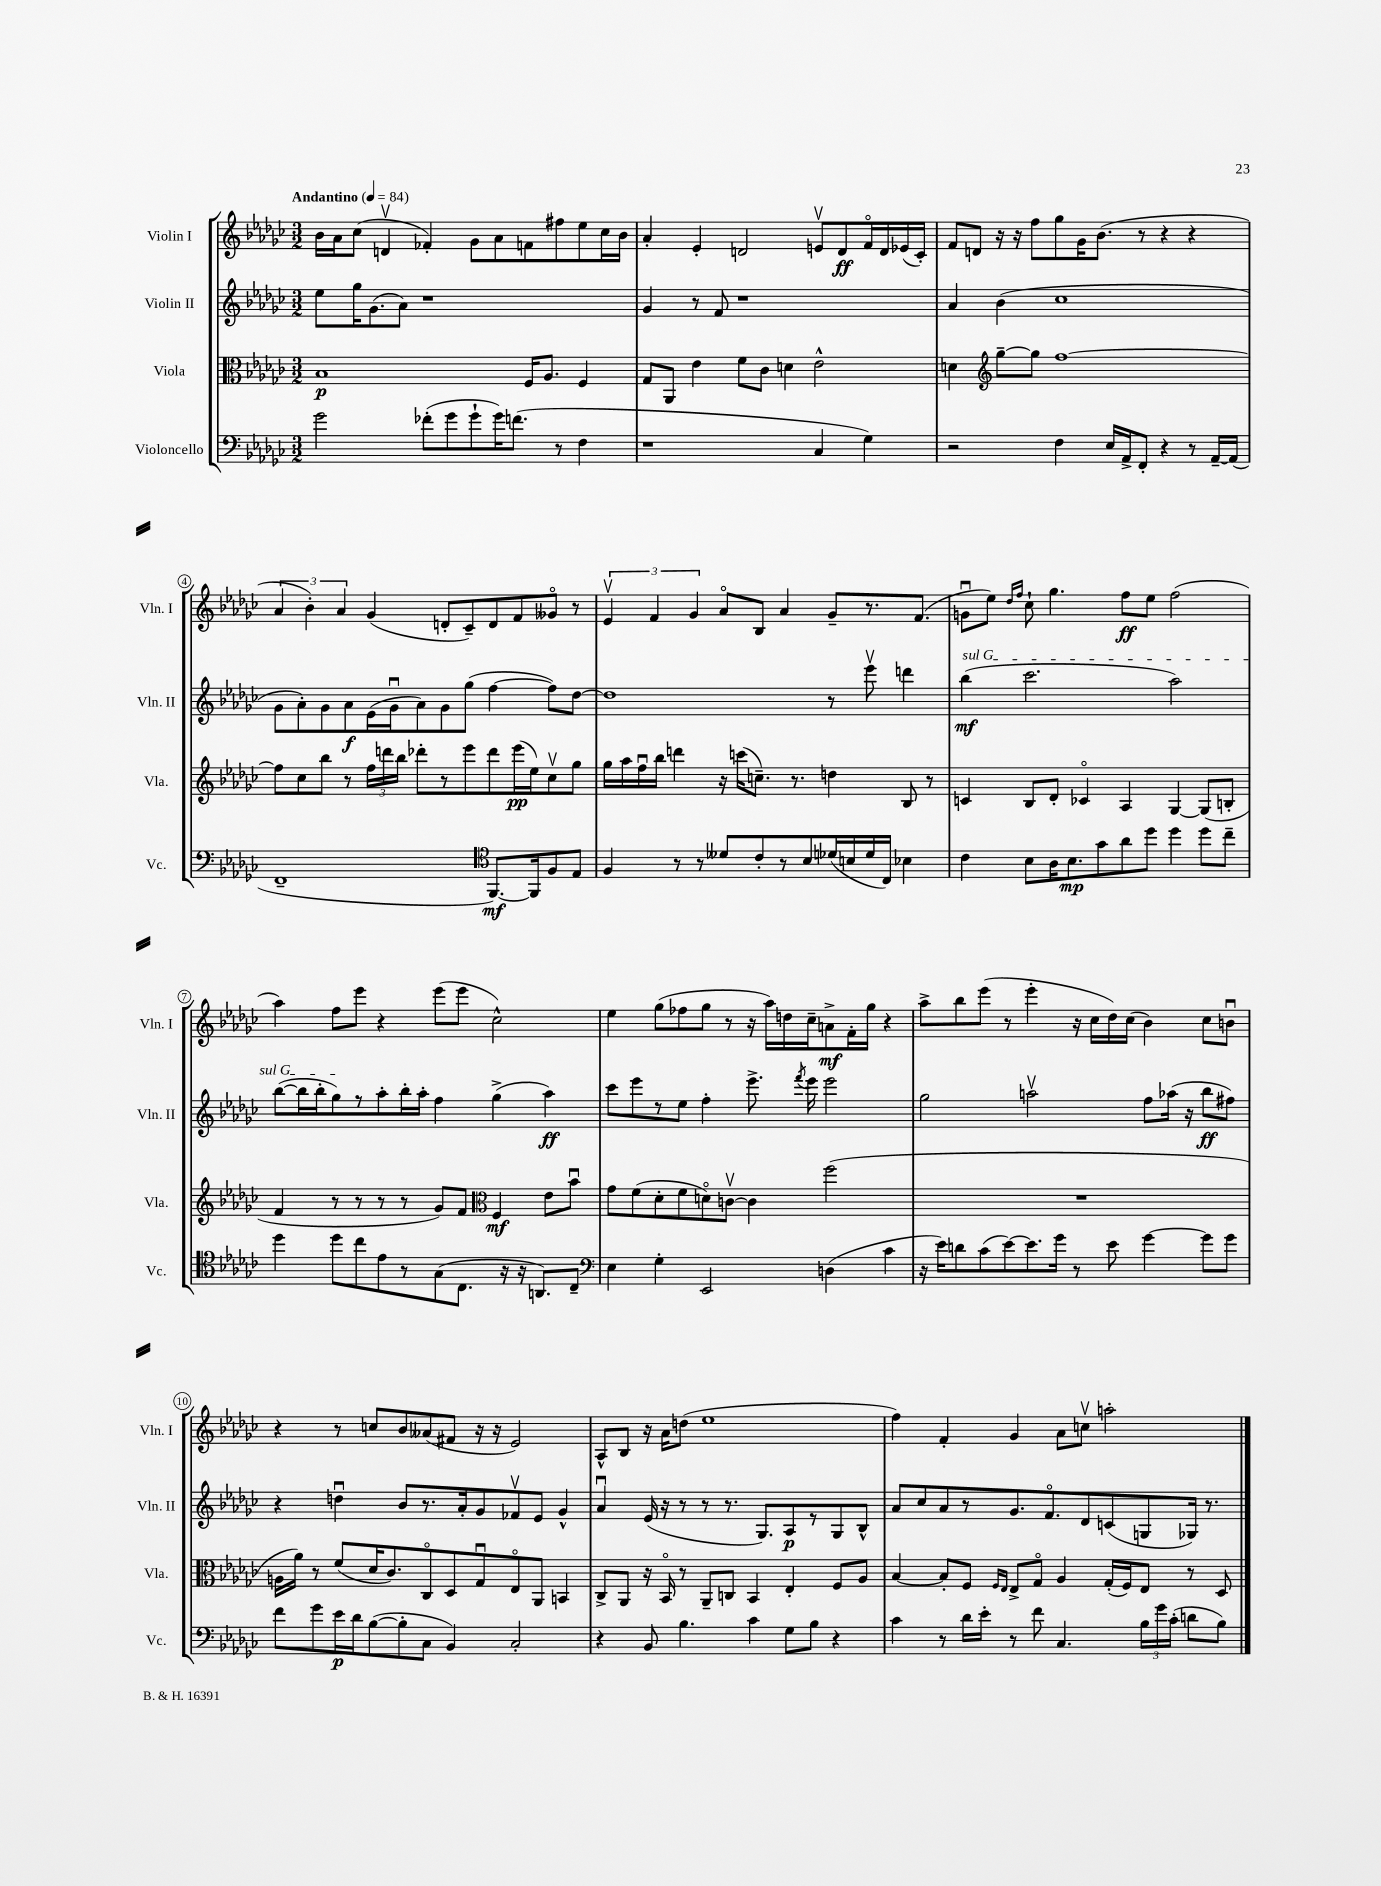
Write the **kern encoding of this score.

**kern	**kern	**kern	**kern
*staff4	*staff3	*staff2	*staff1
*clefF4	*clefC3	*clefG2	*clefG2
*k[b-e-a-d-g-c-]	*k[b-e-a-d-g-c-]	*k[b-e-a-d-g-c-]	*k[b-e-a-d-g-c-]
*M3/2	*M3/2	*M3/2	*M3/2
*MM84	*MM84	*MM84	*MM84
2g-	1B-	8ee-	16b-
.	.	.	16a-
.	.	16gg-	(8cc-
.	.	(8.g-	.
.	.	.	4dv
.	.	8a-)	.
(8f-'	.	1r	4f-')
8g-	.	.	.
8g-`	.	.	8g-
16g-)	.	.	8a-
(8.f	.	.	.
.	16F	.	8f
.	8.A-	.	.
8r	.	.	8ff#
4F	4F	.	8ee-
.	.	.	16cc-
.	.	.	16b-
=	=	=	=
1r	8G-	4g-	4a-'
.	8AA-	.	.
.	4e-	8r	4e-'
.	.	8f	.
.	8f	1r	2d
.	8c-	.	.
.	4d	.	.
4C-	2e-^^	.	8ev
.	.	.	8d
4G-)	.	.	16fo
.	.	.	16d
.	.	.	(16e-
.	.	.	16c-')
=	=	=	=
2r	4d	4a-	8f
.	.	.	8d
*	*clefG2	*	*
.	[8gg-~	(4b-	16r
.	.	.	16r
.	8gg-]	.	8ff
4F	[1ff	1cc-	8gg-
.	.	.	16g-
.	.	.	(8.b-
16E-	.	.	.
16AA-^	.	.	.
8FF'	.	.	8r
4r	.	.	4r
8r	.	.	4r
[16AA-~	.	.	.
(16AA-]	.	.	.
=	=	=	=
1FF~	8ff]	8g-	6a-
.	8cc-	8a-')	.
.	.	.	6b-')
.	8bb-	8g-	.
.	.	.	6a-
.	8r	8a-	.
.	24ff	(16e-	(4g-
.	24ddd	.	.
.	.	16g-u	.
.	24bb-	.	.
.	8ddd-'	8a-)	.
.	8r	8g-	8d'
.	8eee-	(8gg-	8c-~)
*clefC4	*	*	*
[8.FF)	8ddd-	[4ff	8d
.	(16eee-	.	8f
16FF]	16ee-)	.	.
8F	8cc-v	8ff])	8g--o
8E-	8gg-	[8dd-	8r
=	=	=	=
4F	16gg-	1dd-]	6e-v
.	16aa-	.	.
.	16ffu	.	.
.	.	.	6f
.	16bb-	.	.
8r	4ddd	.	.
.	.	.	6g-
8r	.	.	.
8d--	16r	.	8a-o
.	(16ccc	.	.
8c-'	8.cc~)	.	8B-
8r	.	.	4a-
.	8.r	.	.
8B-	.	.	.
(16d-	4dd	8r	8g-~
16B	.	.	.
16d-	.	8eee-v	8.r
16C-)	.	.	.
4B-	8B-	4ddd	.
.	.	.	(8.f
.	8r	.	.
=	=	=	=
4c-	4c	(4bb-	8gu
.	.	.	8ee-)
.	.	.	16qqdd-
.	.	.	16qqff
8B-	8B-	2.ccc-	8cc-`
16A-	8d-'	.	4.gg-
8.B-	.	.	.
.	4c-o	.	.
8g-	.	.	.
8a-	4A-	.	8ff
8dd-	.	.	8ee-
4dd-	[4G-	2aa-)	(2ff
8dd-	(8G-]	.	.
8cc-~	8B'	.	.
=	=	=	=
4dd-	4f	([8bb-	4aa-)
.	.	16bb-]	.
.	.	16bb-'	.
8dd-	8r	8gg-)	8ff
8cc-	8r	8r	8eee-
8e-	8r	8aa-'	4r
8r	8r	16bb-'	.
.	.	16aa-'	.
(8G-	8g-)	4ff	(8eee-
8.C-	8f	.	8eee-
*	*clefC3	*	*
.	4F	(4gg-^	2cc-^^)
16r	.	.	.
16r	.	.	.
8.AA)	.	.	.
.	8e-	4aa-)	.
8C-~	8b-u	.	.
=	=	=	=
*clefF4	*	*	*
4E-	8g-	8ccc-	4ee-
.	(8f	8eee-	.
4G-'	8d-'	8r	(8gg-
.	8f	8ee-	8ff-
2EE-	8do)	4ff'	8gg-
.	[8cv	.	8r
.	4c]	8.eee-^	16r
.	.	.	16aa-)
.	.	.	16dd
.	.	8qfff	.
.	.	16eee-	16cc-~
(4D	(2ff	2eee-	8a^
.	.	.	16f'
.	.	.	16gg-
4c-	.	.	4r
=	=	=	=
16r	1.r	2gg-	8aa-^
16e-)	.	.	.
8d	.	.	8bb-
(8c-	.	.	(8eee-
[8e-)	.	.	8r
8.e-]	.	2aav	4eee-'
16g-	.	.	.
8r	.	.	16r
.	.	.	16cc-
8e-	.	.	16dd-)
.	.	.	(16cc-
[4g-	.	8ff	4b-)
.	.	(16aa-	.
.	.	16r	.
8g-]	.	8bb-	8cc-
8g-	.	8ff#)	8bu
=	=	=	=
8f	16A	4r	4r
.	16a-)	.	.
8g-	8r	.	.
16e-	(8f	4ddu	8r
16d-	.	.	.
([8B-	16d-	.	8cc
.	8.c-)	.	.
8B-']	.	8b-	8b-
8C-	8C-o	8.r	(8a--
4BB-)	8D-	.	8f#
.	.	16a-'	.
.	8G-u	8g-	16r
.	.	.	16r
2C-'	8E-o	8f-v	2e-)
.	8AA-	8e-	.
.	4BB	4g-^^	.
=	=	=	=
4r	8C-^	4a-u	8A-^^
.	8AA-	.	8B-
8BB-	16r	(16e-	16r
.	16BB-o	16r	16a-
4.B-	8r	8r	(8dd
.	8AA-~	8r	1ee-
.	8C	8.r	.
4c-	4BB-	.	.
.	.	8.G-)	.
8G-	4E-'	8A-	.
8B-	.	8r	.
4r	8F	8G-	.
.	8A-	8B-^^	.
=	=	=	=
4c-	[4B-	8a-	4ff)
.	.	8cc-	.
8r	8B-']	8a-	4f'
16d-	8F	8r	.
16e-'	.	.	.
.	16qqF	.	.
.	16qqE-	.	.
8r	8E-^	8.g-	4g-
8f	8G-o	.	.
.	.	8.fo	.
4.C-	4A-	.	8a-
.	.	8d-	8ccv
.	(16G-'	(8c	2aa'
.	16F)	.	.
24B-	8E-	8G	.
24g-	.	.	.
(24c-'	.	.	.
8d	8r	16G-)	.
.	.	8.r	.
8B-)	8D-	.	.
==	==	==	==
*-	*-	*-	*-
